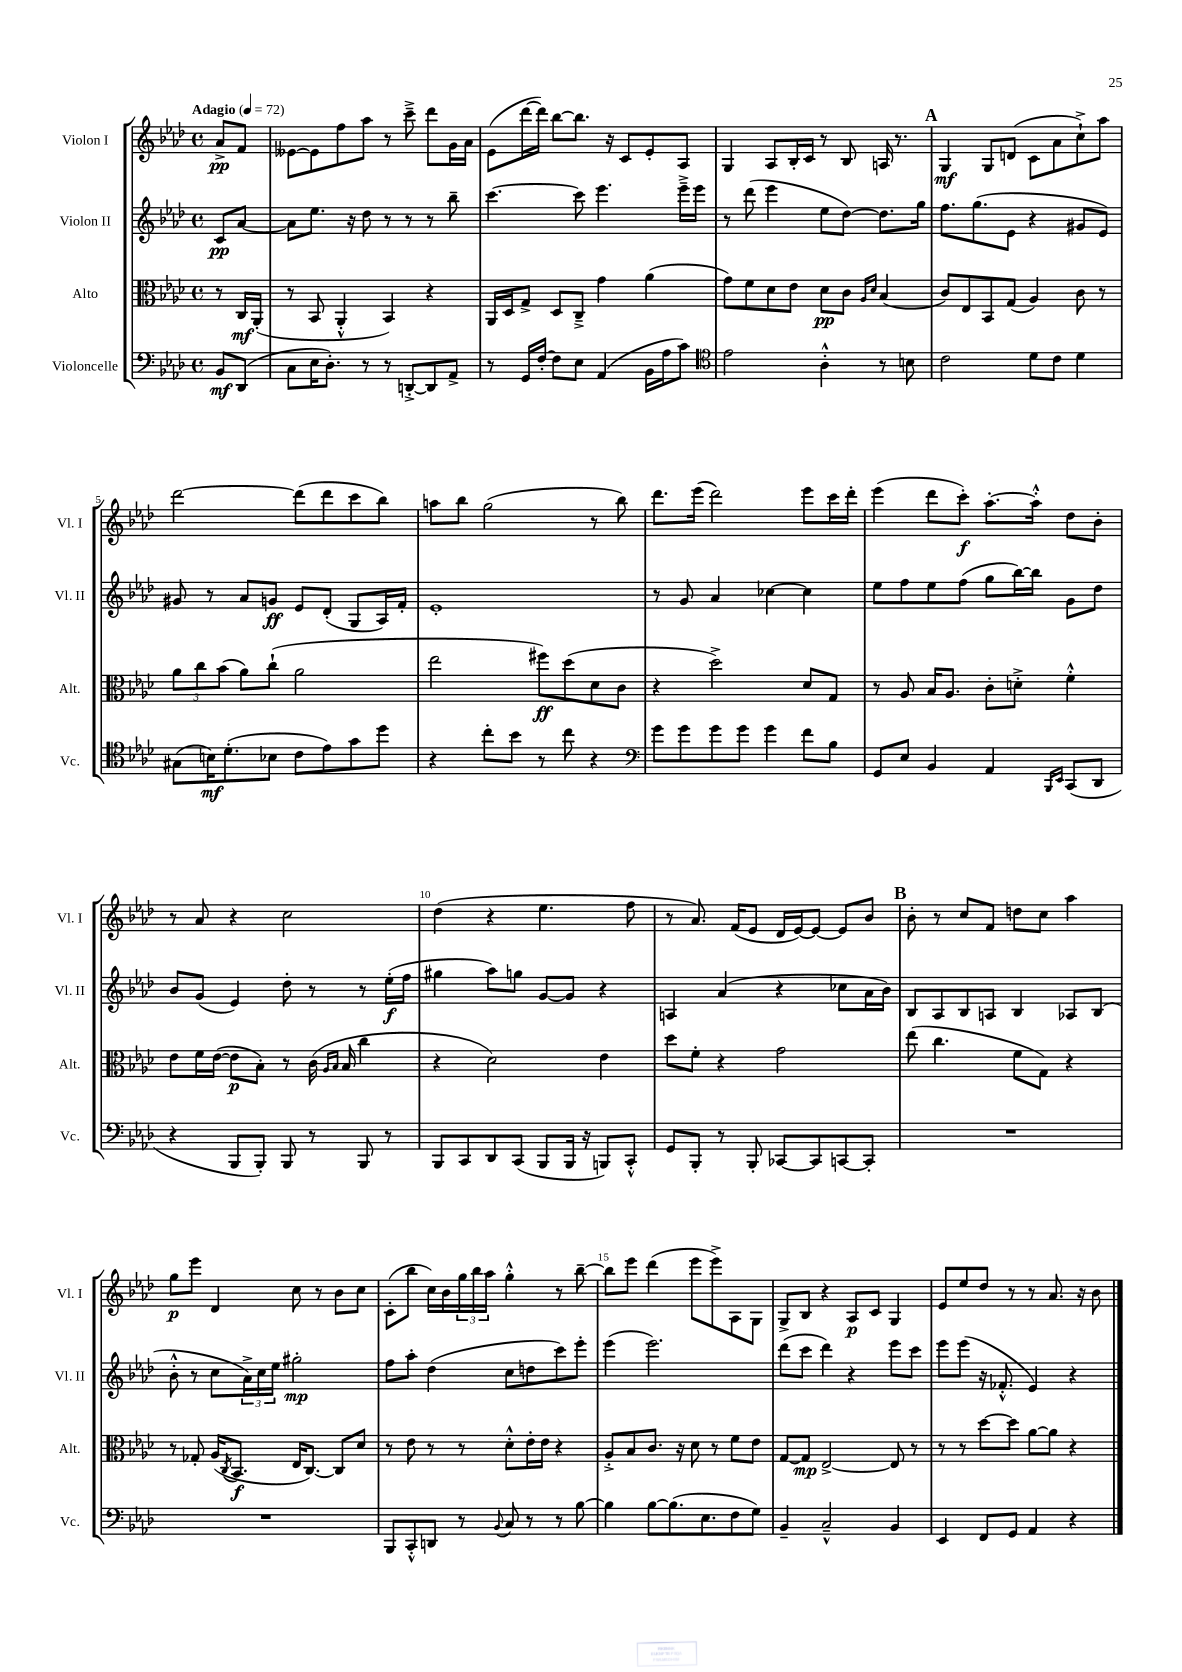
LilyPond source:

<<
\new StaffGroup <<
\new Staff = "s0" \with { instrumentName = "Violon I" shortInstrumentName = "Vl. I" } {
    \clef treble \key aes \major \defaultTimeSignature \time 4/4 \partial 4 \tempo "Adagio" 4 = 72
    aes'8->\pp f'8 |
    eeses'8~ eeses'8 f''8 aes''8 r8 c'''8---> des'''8 g'16 aes'16 |
    ees'8( des'''16~ des'''16) bes''8~ bes''8. r16 c'8 ees'8-. aes8 |
    g4 aes8 bes16-. c'16 r8 bes8 a16 r8. |
    \mark \markup { \bold "A" } g4\mf g8 d'8( c'8 aes'8 c''8-!->) aes''8 |
    des'''2~ des'''8( des'''8 c'''8 bes''8) |
    a''8 bes''8 g''2( r8 bes''8) |
    des'''8. ees'''16( des'''2) ees'''8 c'''16 des'''16-. |
    ees'''4( des'''8 c'''8-.\f) aes''8.~-. aes''16-.-^ des''8 bes'8-. |
    r8 aes'8 r4 c''2 |
    des''4( r4 ees''4. f''8 |
    r8 aes'8.) f'16( ees'8 des'16 ees'16~) ees'8~ ees'8 bes'8 |
    \mark \markup { \bold "B" } bes'8-. r8 c''8 f'8 d''8 c''8 aes''4 |
    g''8\p ees'''8 des'4 c''8 r8 bes'8 c''8 |
    c'8-.( bes''8 c''16) bes'16 \tuplet 3/2 { g''16 bes''16 aes''16 } g''4-.-^ r8 bes''8~-- |
    bes''8 ees'''8 des'''4( ees'''8 ees'''8->) aes8 g8 |
    g8-> bes8 r4 aes8\p c'8 g4 |
    ees'8 ees''8 des''8 r8 r8 aes'8. r16 bes'8 \bar "|." |
}
\new Staff = "s1" \with { instrumentName = "Violon II" shortInstrumentName = "Vl. II" } {
    \clef treble \key aes \major \defaultTimeSignature \time 4/4 \partial 4
    c'8\pp aes'8~ |
    aes'8 ees''8. r16 des''8 r8 r8 r8 bes''8-- |
    c'''4.~ c'''8 ees'''4. ees'''16---> ees'''16 |
    r8 des'''8( ees'''4 ees''8 des''8~) des''8. g''16 |
    \mark \markup { \bold "A" } f''8. g''8.( ees'8 r4 gis'8 ees'8) |
    gis'8 r8 aes'8 g'8\ff ees'8 des'8-.( g8 aes16) f'16-. |
    ees'1-. |
    r8 g'8 aes'4 ces''4~ ces''4 |
    ees''8 f''8 ees''8 f''8( g''8 bes''16~) bes''16 g'8 des''8 |
    bes'8 g'8( ees'4) des''8-. r8 r8 ees''16-.\f( f''16 |
    gis''4 aes''8) g''8 g'8~ g'8 r4 |
    a4 aes'4( r4 ces''8 aes'16 bes'16) |
    \mark \markup { \bold "B" } bes8 aes8 bes8 a8 bes4 aes8 bes8( |
    bes'8-.-^ r8 c''8 \tuplet 3/2 { aes'16->) c''16 ees''16 } gis''2-.\mp |
    f''8 aes''8-. des''4( c''8 d''8 c'''8) ees'''8-. |
    ees'''4( ees'''2.) |
    des'''8( c'''8 des'''4) r4 ees'''8 c'''8 |
    ees'''8 ees'''8( r16 fes'8.-.-^ ees'4) r4 \bar "|." |
}
\new Staff = "s2" \with { instrumentName = "Alto" shortInstrumentName = "Alt." } {
    \clef alto \key aes \major \defaultTimeSignature \time 4/4 \partial 4
    r8 c16\mf aes,16-.( |
    r8 bes,8 aes,4-.-^ bes,4) r4 |
    aes,16 des16 g8-> des8 c8---> g'4 aes'4( |
    g'8) f'8 des'8 ees'8 des'8\pp c'8 \grace { aes16 des'16 } bes4( |
    \mark \markup { \bold "A" } c'8) ees8 bes,8 g8( aes4) c'8 r8 |
    \tuplet 3/2 { aes'8 c''8 bes'8( } aes'8) c''8-!( aes'2 |
    ees''2 fis''8\ff) des''8( des'8 c'8 |
    r4 des''2->) des'8 g8 |
    r8 aes8 bes16 aes8. c'8-. d'8-.-> f'4-.-^ |
    ees'8 f'16 ees'16~( ees'8\p bes8-.) r8 c'16( \grace { aes16 bes16 } bes16 c''4 |
    r4 des'2) ees'4 |
    des''8 f'8-. r4 g'2 |
    \mark \markup { \bold "B" } ees''8( c''4. f'8 g8) r4 |
    r8 ges8-. aes16( \acciaccatura { c8 } bes,8.\f ees16 c8.~) c8 des'8 |
    r8 ees'8 r8 r8 des'8-.-^ ees'16-. ees'16 r4 |
    aes8-.-> bes8 c'8. r16 des'8 r8 f'8 ees'8 |
    g8~ g8\mp ees2~-> ees8 r8 |
    r8 r8 des''8~ des''8 aes'8~ aes'8 r4 \bar "|." |
}
\new Staff = "s3" \with { instrumentName = "Violoncelle" shortInstrumentName = "Vc." } {
    \clef bass \key aes \major \defaultTimeSignature \time 4/4 \partial 4
    bes,8\mf des,8( |
    c8 ees16 des8.-.) r8 r8 d,8~-.-> d,8 aes,8-> |
    r8 g,16 f16~-. f8 ees8 aes,4( bes,16 aes16 c'8) |
    \clef tenor ees'2 aes4-.-^ r8 b8 |
    \mark \markup { \bold "A" } c'2 des'8 c'8 des'4 |
    gis8( b16\mf) des'8.-.( bes8 c'8 ees'8) g'8 des''8 |
    r4 c''8-. bes'8 r8 c''8 r4 |
    \clef bass g'8 g'8 g'8 g'8 g'4 f'8 bes8 |
    g,8 ees8 bes,4 aes,4 \grace { bes,,16 ees,16 } c,8( des,8 |
    r4 bes,,8 bes,,8-.) bes,,8 r8 bes,,8 r8 |
    bes,,8 c,8 des,8 c,8( bes,,8 bes,,16 r16 b,,8) c,8-.-^ |
    g,8 bes,,8-. r8 bes,,8-. ces,8~ ces,8 c,8~ c,8-. |
    \mark \markup { \bold "B" } R1 |
    R1 |
    bes,,8 c,8-.-^ d,8 r8 \appoggiatura { bes,8 } c8 r8 r8 bes8~ |
    bes4 bes8~ bes8.( ees8. f8 g8) |
    bes,4-- c2---^ bes,4 |
    ees,4 f,8 g,8 aes,4 r4 \bar "|." |
}
>>
>>
\layout { \context { \Score \override BarNumber.break-visibility = ##(#f #t #t) barNumberVisibility = #(every-nth-bar-number-visible 5) } }
